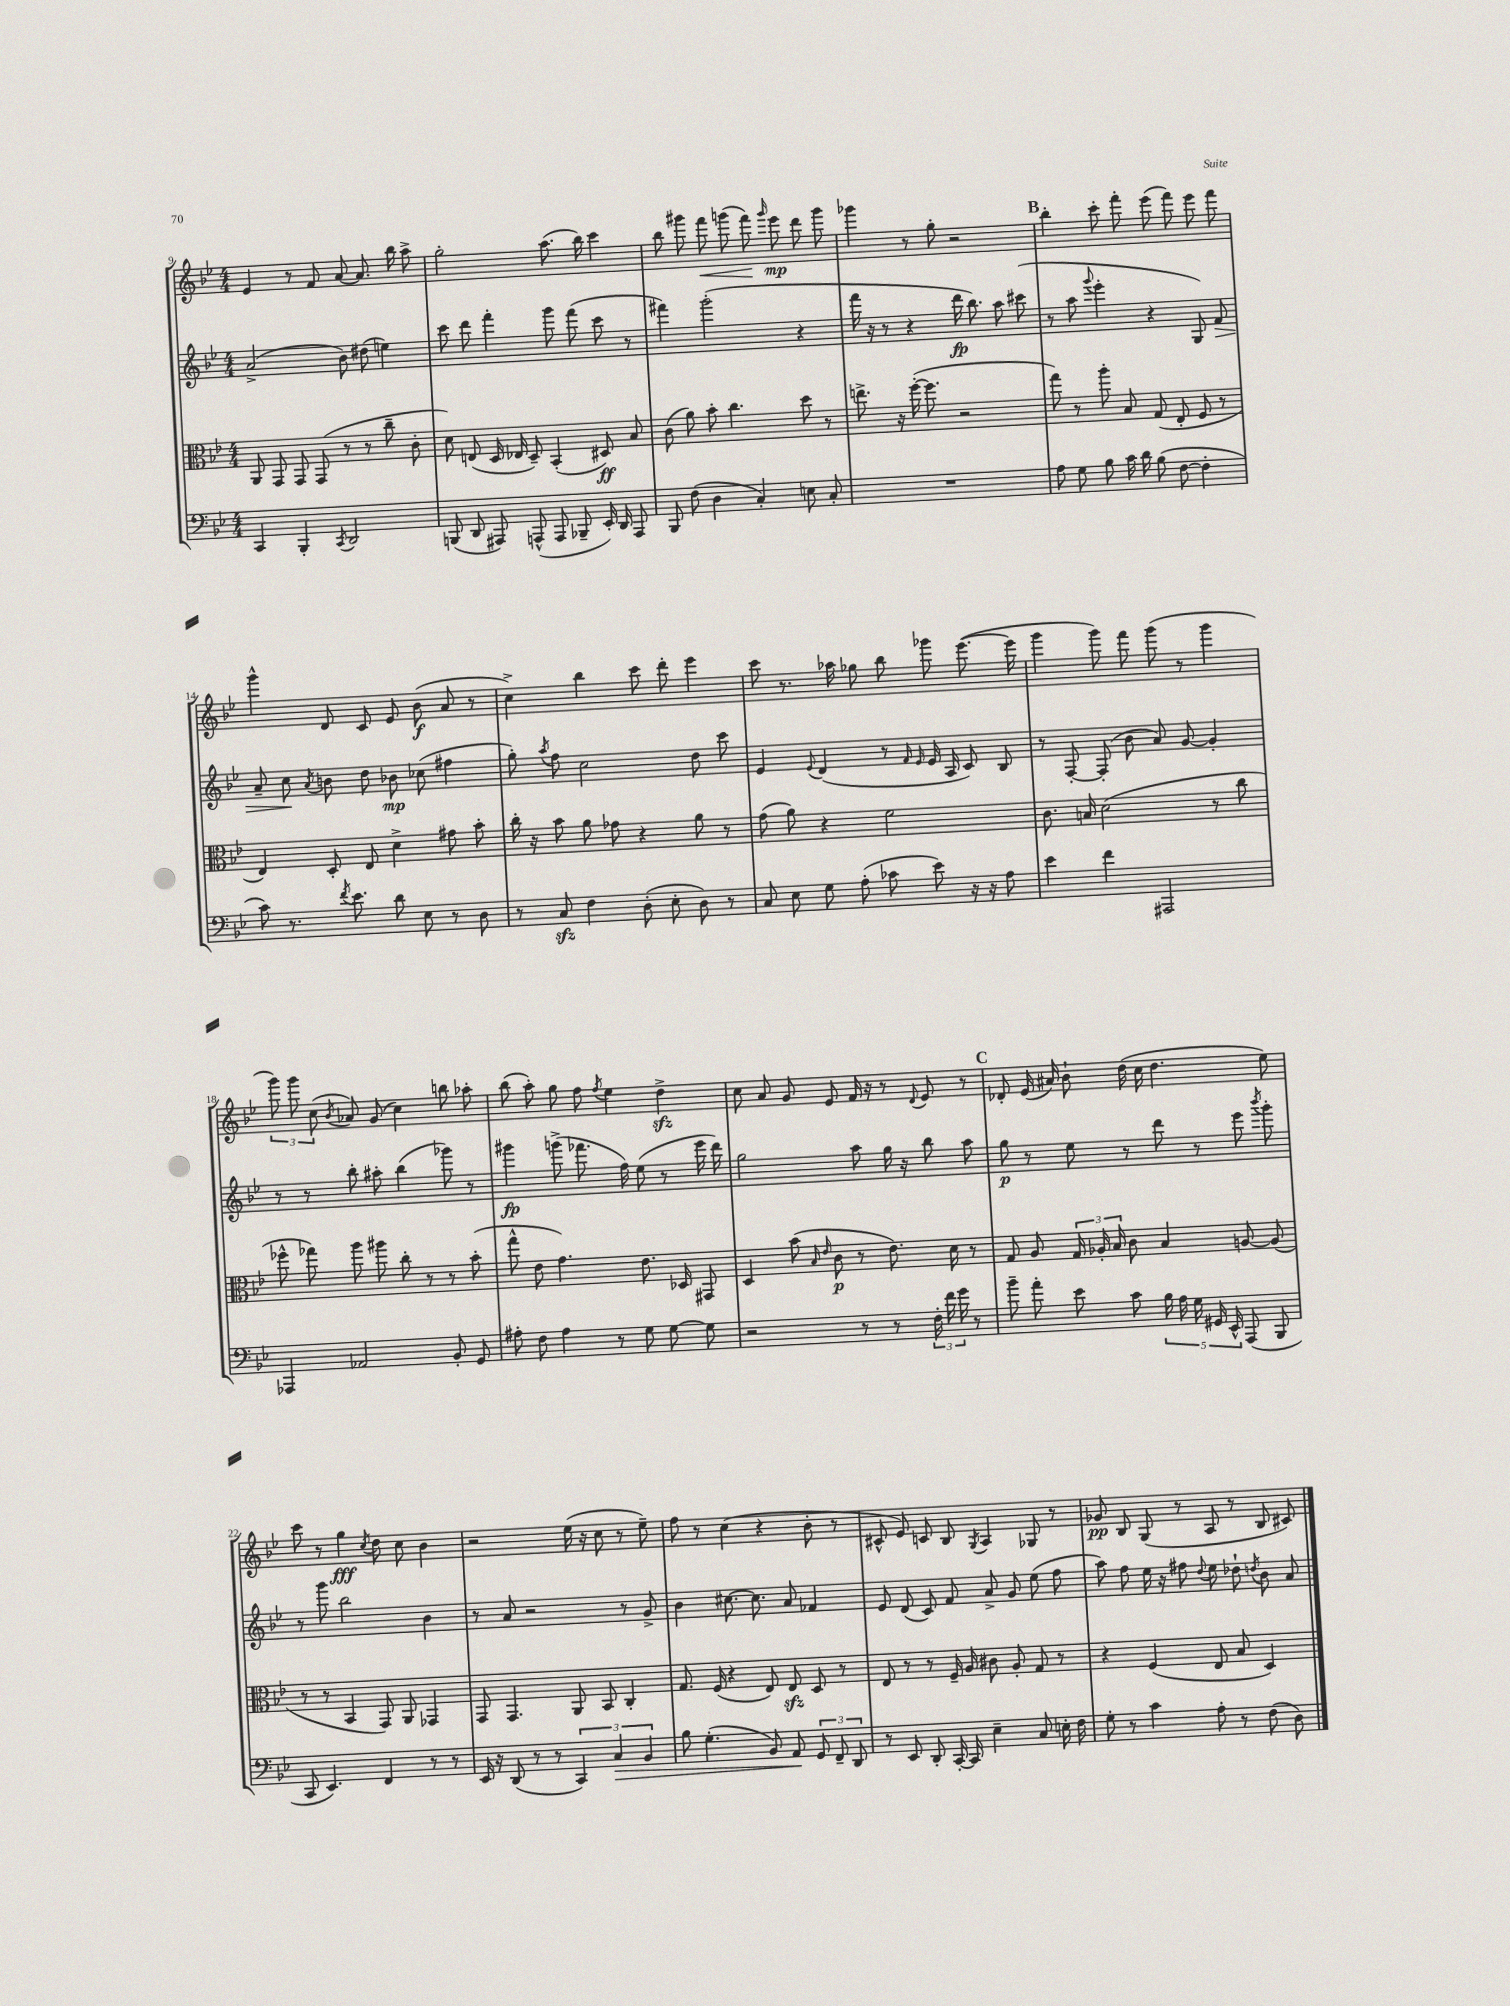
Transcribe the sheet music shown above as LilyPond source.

<<
\new StaffGroup <<
\new Staff = "s0" {
    \clef treble \key bes \major \numericTimeSignature \time 4/4
    \autoBeamOff ees'4 r8 f'8 a'8~ a'8. bes''16 a''8-> |
    g''2-. a''8.( bes''16) c'''4 |
    bes''8 gis'''8 f'''8\< g'''8( f'''8\!) \grace { g'''16 } ees'''8\mp d'''8 g'''8 |
    ges'''4 r8 g''8-. r2 |
    \mark \markup { \bold "B" } bes''4-. c'''8-. f'''8-. ees'''8( f'''8) ees'''8 f'''8 |
    g'''4-^ d'8 c'8 ees'8 bes'8\f( a'8 r8 |
    c''4->) bes''4 c'''8 d'''8-. ees'''4 |
    c'''8 r8. aes''16 ges''8 bes''8 ges'''8 ees'''8.~( ees'''16 |
    g'''4 g'''8) f'''8 g'''8( r8 g'''4 |
    \tuplet 3/2 { g'''8) g'''8 c''8( } \acciaccatura { bes'8 } aes'8) g'8( c''4) b''8 aes''8-. |
    bes''8( a''8-.) g''8 f''8 \acciaccatura { f''8 } ees''4 d''4->\sfz |
    c''8 a'8 g'8 ees'8 f'16 r16 r8 \appoggiatura { d'8 } ees'8 r8 |
    \mark \markup { \bold "C" } des'8-. ees'16( ais'16) bes'8-! d''16( c''16 d''4. ees''8) |
    c'''8 r8 g''4\fff \acciaccatura { c''8 } d''8 c''8 bes'4 |
    r2 ees''16( r16 c''8 r8 ees''8--) |
    f''8 r8 c''4( r4 bes'8-. r8 |
    cis'8-^ ees'8) c'8 bes8 \acciaccatura { g8 } a4 ges8 r8 |
    ges'8\pp bes8 g8( r8 a8 r8 bes8 cis'8) \bar "|." |
}
\new Staff = "s1" {
    \clef treble \key bes \major \numericTimeSignature \time 4/4
    \autoBeamOff a'2->( bes'8) dis''8( e''4) |
    c'''8 d'''8 f'''4-. g'''8 f'''8( c'''8 r8 |
    fis'''4) g'''2-.( r4 |
    f'''16 r16 r8 r4 d'''16\fp bes''8.) a''8 cis'''8( |
    \mark \markup { \bold "B" } r8 a''8 \appoggiatura { g'''8 } ees'''4-. r4 g8) f'8\> |
    a'8-- c''8\! \acciaccatura { a'8 } b'8 d''8 bes'8\mp ces''8( fis''4 |
    g''8-.) \acciaccatura { a''8 } f''8 c''2 d''8 c'''8 |
    ees'4 \appoggiatura { ees'8 } d'4( r8 \grace { f'16 ees'16 } ees'16 a16 c'8) bes8 |
    r8 f8~-. f8-.( bes'8 a'8) g'8~ g'4-. |
    r8 r8 bes''8-. ais''8-. bes''4( ges'''8) r8 |
    gis'''4\fp g'''8->( fes'''8. f''16) ees''8( r8 ees'''16 d'''16) |
    g''2 a''8 g''16 r16 bes''8 a''8 |
    \mark \markup { \bold "C" } g''8\p r8 ees''8 r8 d'''8 r8 ees'''8 \acciaccatura { bes'''8 } g'''8-. |
    r8 g'''8 bes''2 bes'4 |
    r8 a'8 r2 r8 g'8-> |
    bes'4 cis''8.~ cis''8. a'8 fes'4 |
    ees'8 d'8( c'8) f'8 a'8-> g'8 ees''8( f''8 |
    a''8) f''8 ees''16 r16 fis''8 \appoggiatura { d''8 } ees''8 des''8-! \acciaccatura { d''8 } bes'8 a'8 \bar "|." |
}
\new Staff = "s2" {
    \clef alto \key bes \major \numericTimeSignature \time 4/4
    \autoBeamOff a,8 g,8 g,8 g,8( r8 r8 c''8-- c'8-. |
    d'8) e8( d16 ees16 d8--) bes,4-.( dis8\ff) bes8 |
    c'8( a'8) bes'8-. c''4. d''8 r8 |
    e''8.-> r16 f''16~-.( f''8. r2 |
    \mark \markup { \bold "B" } g''8) r8 a''8-. bes8 g8( ees8-. f8 r8 |
    ees4) d8-. ees8 d'4-> gis'8 bes'8-. |
    c''16-. r16 bes'8 a'8 ges'8 r4 a'8 r8 |
    g'8( a'8) r4 f'2 |
    c'8. b16 d'2( r8 c''8 |
    fes''8-^ ges''8) a''8 ais''8 c''8-. r8 r8 bes'8-.( |
    g''8-^ ees'8 g'4.) ees'8. des16 gis,8 |
    d4 bes'8( \grace { bes16 ees'16 } c'8\p r8 ees'8.) d'16 r8 |
    \mark \markup { \bold "C" } g8 a8 \tuplet 3/2 { g16 aes16-. bes16 } c'8 bes4 a8~ a8( |
    r8 r8 bes,4 g,8) a,8 ges,4 |
    g,8 g,4. a,8 bes,8 c4-. |
    g8. f16( r4 ees8) ees8\sfz d8 r8 |
    ees8 r8 r8 f16-- a16 cis'8 a8-. g8 r8 |
    r4 f4( ees8 bes8 d4) \bar "|." |
}
\new Staff = "s3" {
    \clef bass \key bes \major \numericTimeSignature \time 4/4
    \autoBeamOff c,4 bes,,4-. \acciaccatura { c,8 } d,2 |
    b,,8( d,8 ais,,8) a,,8-^( a,,8 bes,,8-- ees,16-.) d,16 a,,8 |
    bes,,8 f8( d4 c4-.) e8 c8-. |
    R1 |
    \mark \markup { \bold "B" } a8 g8 bes8 c'16 d'16 bes8( f8~ f4-. |
    c'8) r8. \acciaccatura { f'8 } ees'8. d'8 ees8 r8 d8 |
    r8 c8\sfz f4 d8-.( ees8-. d8) r8 |
    c8 ees8 g8 a8-.( ces'8 ees'8) r16 r16 a8 |
    ees'4 f'4 ais,,2 |
    aes,,4 aes,2 bes,8-. g,8 |
    ais8-. f8 ais4 r8 g8 g8~ g8 |
    r2 r8 r8 \tuplet 3/2 { f16-. f'16 g'16 } r8 |
    \mark \markup { \bold "C" } bes'8-- a'8-. ees'8 c'8 \tuplet 5/4 { bes16 a16 g16 gis,16 ees,16-^ } a,,8( bes,,8 |
    c,8 ees,4.) f,4 r8 r8 |
    ees,16 r16 d,8( r8 r8 \tuplet 3/2 { c,4) c4\> bes,4 } |
    bes8 g4.-.( bes,8) a,8\! \tuplet 3/2 { g,8 f,8-- d,8 } |
    r8 ees,8 d,8-. c,16~-. c,16 ees4-- c8 e16-. f16 |
    g8-. r8 c'4 a8-. r8 f8( d8) \bar "|." |
}
>>
>>
\layout { \context { \Score currentBarNumber = #9 } }
